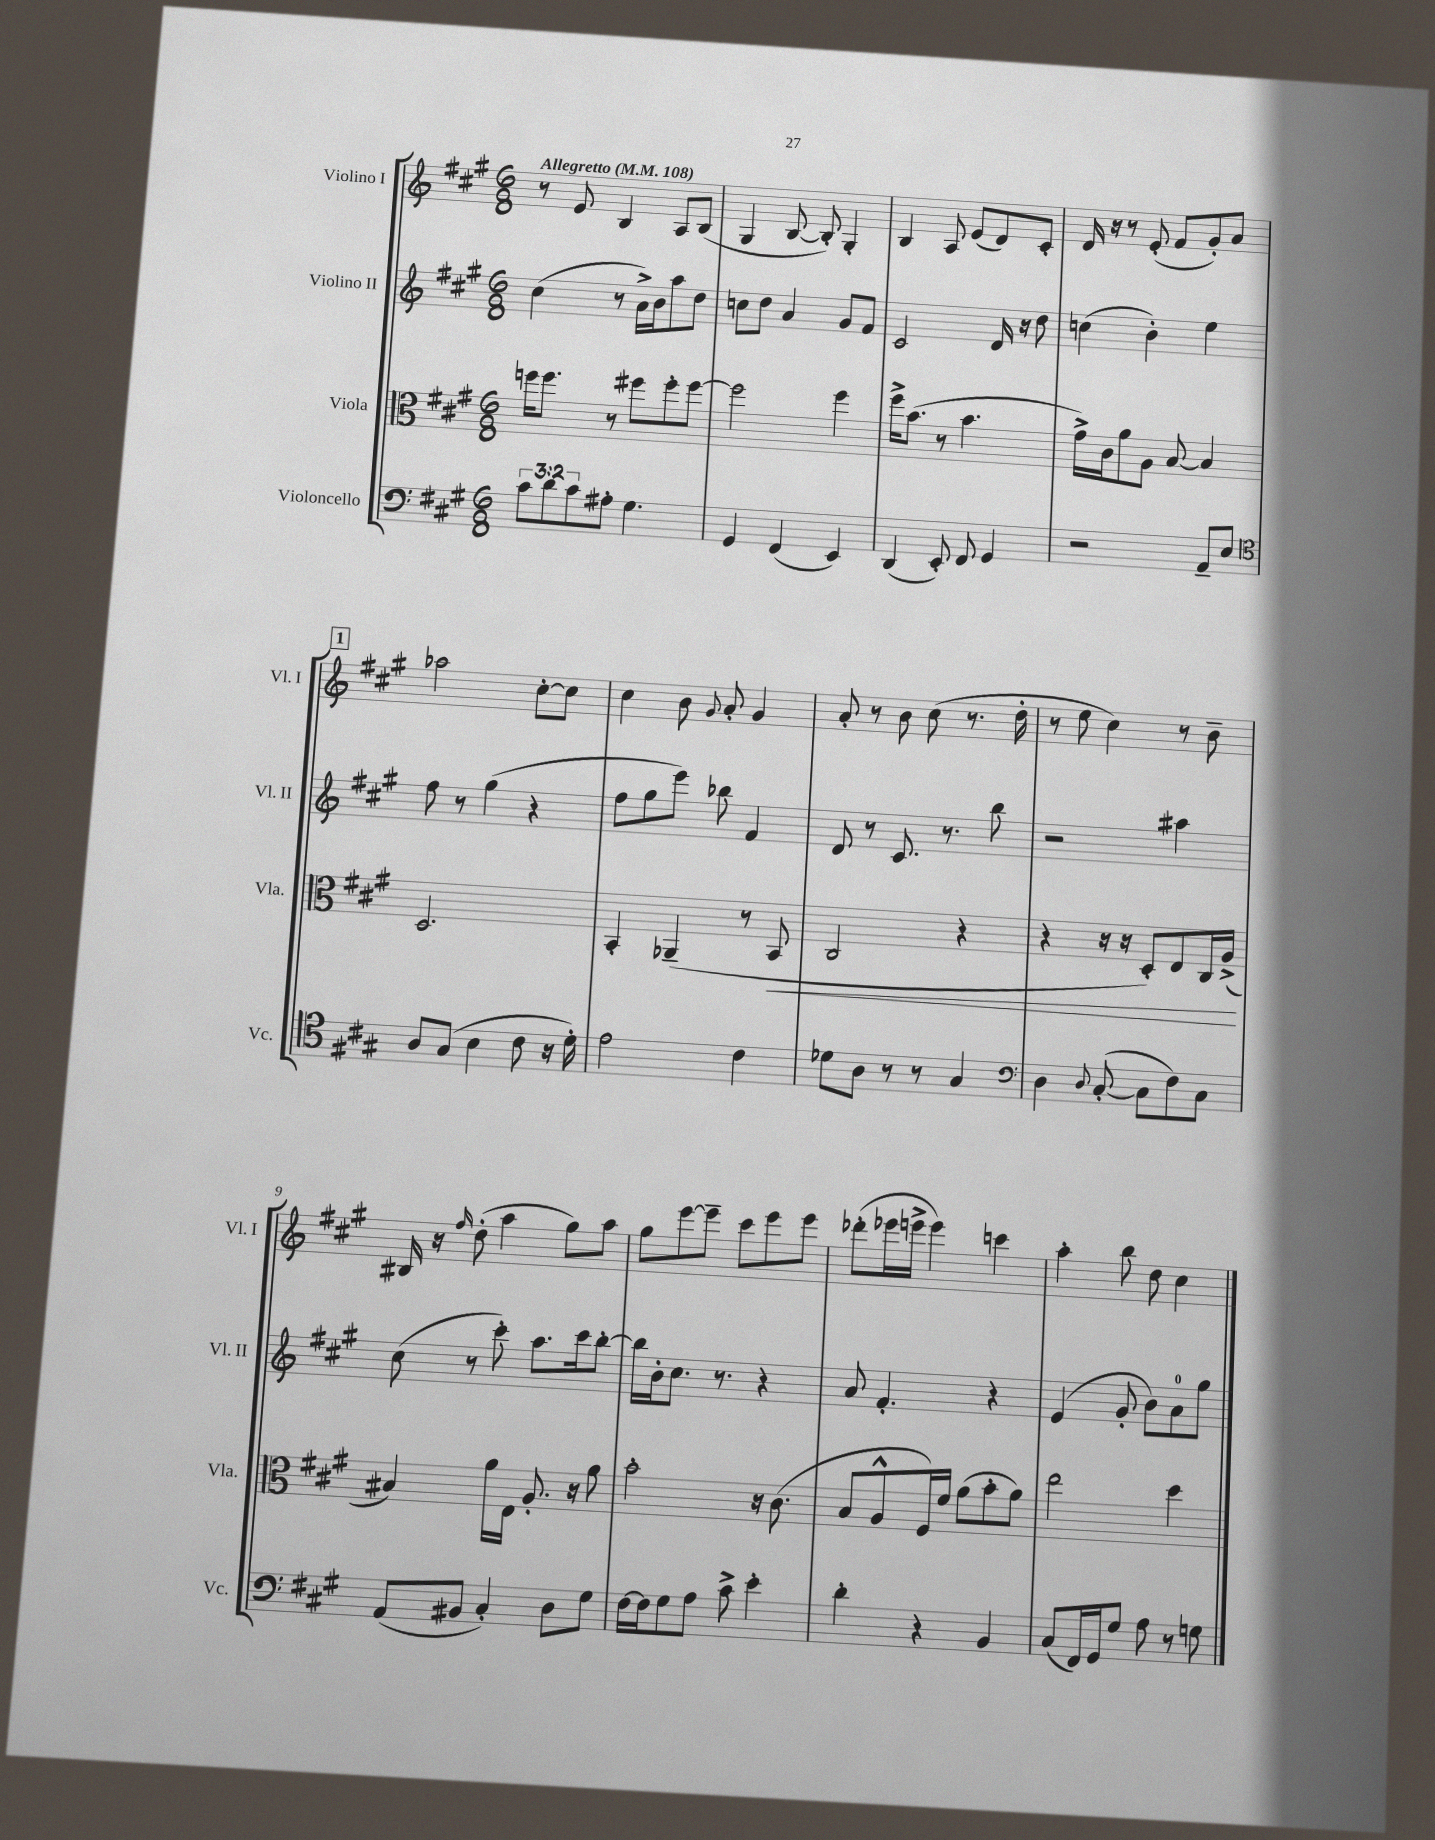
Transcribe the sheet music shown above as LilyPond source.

<<
\new StaffGroup <<
\new Staff = "s0" \with { instrumentName = "Violino I" shortInstrumentName = "Vl. I" } {
    \clef treble \key a \major \numericTimeSignature \time 6/8 \tempo "Allegretto" 4 = 108
    r8 e'8 b4 a8 b8( |
    gis4 b8~ b8-.) gis4-. |
    b4 a8 e'8( d'8) cis'8-. |
    d'16 r16 r8 e'8-.( fis'8 gis'8-.) a'8 |
    \mark \markup { \box "1" } aes''2 cis''8~-. cis''8 |
    cis''4 b'8 \appoggiatura { gis'8 } a'8-. gis'4 |
    a'8-. r8 b'8 cis''8( r8. d''16-. |
    r8 e''8 cis''4) r8 b'8-- |
    bis16 r16 \grace { fis''16 } d''8-.( a''4 gis''8) a''8 |
    gis''8 e'''8~ e'''8-- cis'''8 e'''8 e'''8 |
    des'''8-.( ees'''16 e'''16-> e'''4) c'''4 |
    a''4-. b''8 d''8 cis''4 \bar "|." |
}
\new Staff = "s1" \with { instrumentName = "Violino II" shortInstrumentName = "Vl. II" } {
    \clef treble \key a \major \numericTimeSignature \time 6/8
    cis''4( r8 a'16->) b'16 a''8 d''8 |
    c''8 d''8 a'4 gis'8 fis'8 |
    cis'2 d'16 r16 d''8 |
    c''4( b'4-.) e''4 |
    \mark \markup { \box "1" } fis''8 r8 gis''4( r4 |
    fis''8 gis''8 e'''8) bes''8 fis'4 |
    d'8 r8 cis'8. r8. b''8 |
    r2 ais''4 |
    cis''8( r8 cis'''8-.) a''8. cis'''16 b''8~-. |
    b''16 b'16-. cis''8. r8. r4 |
    a'8 fis'4.-. r4 |
    e'4( gis'8-. b'8) a'8-0 gis''8 \bar "|." |
}
\new Staff = "s2" \with { instrumentName = "Viola" shortInstrumentName = "Vla." } {
    \clef alto \key a \major \numericTimeSignature \time 6/8
    f''16 f''8. r8 fis''8 fis''8-. fis''8~ |
    fis''2 fis''4 |
    fis''16-> b'8.( r8 b'4. |
    gis'16->) cis'16 a'8 a8 b8~ b4 |
    \mark \markup { \box "1" } d2. |
    b,4-. aes,4--( r8 b,8\< |
    cis2 r4 |
    r4 r16 r16 d8-.) e8 cis16 a16->\!( |
    bis4) a'16 e16 a8.-. r16 a'8 |
    b'2-. r16 cis'8.( |
    b8 a8-^ fis16) fis'16 a'8( b'8-. a'8) |
    e''2 d''4 \bar "|." |
}
\new Staff = "s3" \with { instrumentName = "Violoncello" shortInstrumentName = "Vc." } {
    \clef bass \key a \major \numericTimeSignature \time 6/8 \override Staff.TupletNumber.text = #tuplet-number::calc-fraction-text
    \tuplet 3/2 { cis'8 d'8 cis'8 } ais8-. gis4. |
    gis,4 fis,4( e,4) |
    d,4( e,8-.) fis,8 gis,4 |
    r2 a,8-- e8 |
    \mark \markup { \box "1" } \clef tenor a8 gis8( b4 cis'8 r16 d'16-.) |
    e'2 cis'4 |
    des'8 a8 r8 r8 gis4 |
    \clef bass d4 \appoggiatura { d8 } cis8~-.( cis8 fis8) cis8 |
    a,8( bis,8 cis4-.) d8 gis8 |
    fis16~ fis16 gis8 a8 cis'8-> e'4-. |
    d'4-. r4 b,4 |
    cis8( fis,16) gis,16 gis8 a8 r8 g8 \bar "|." |
}
>>
>>
